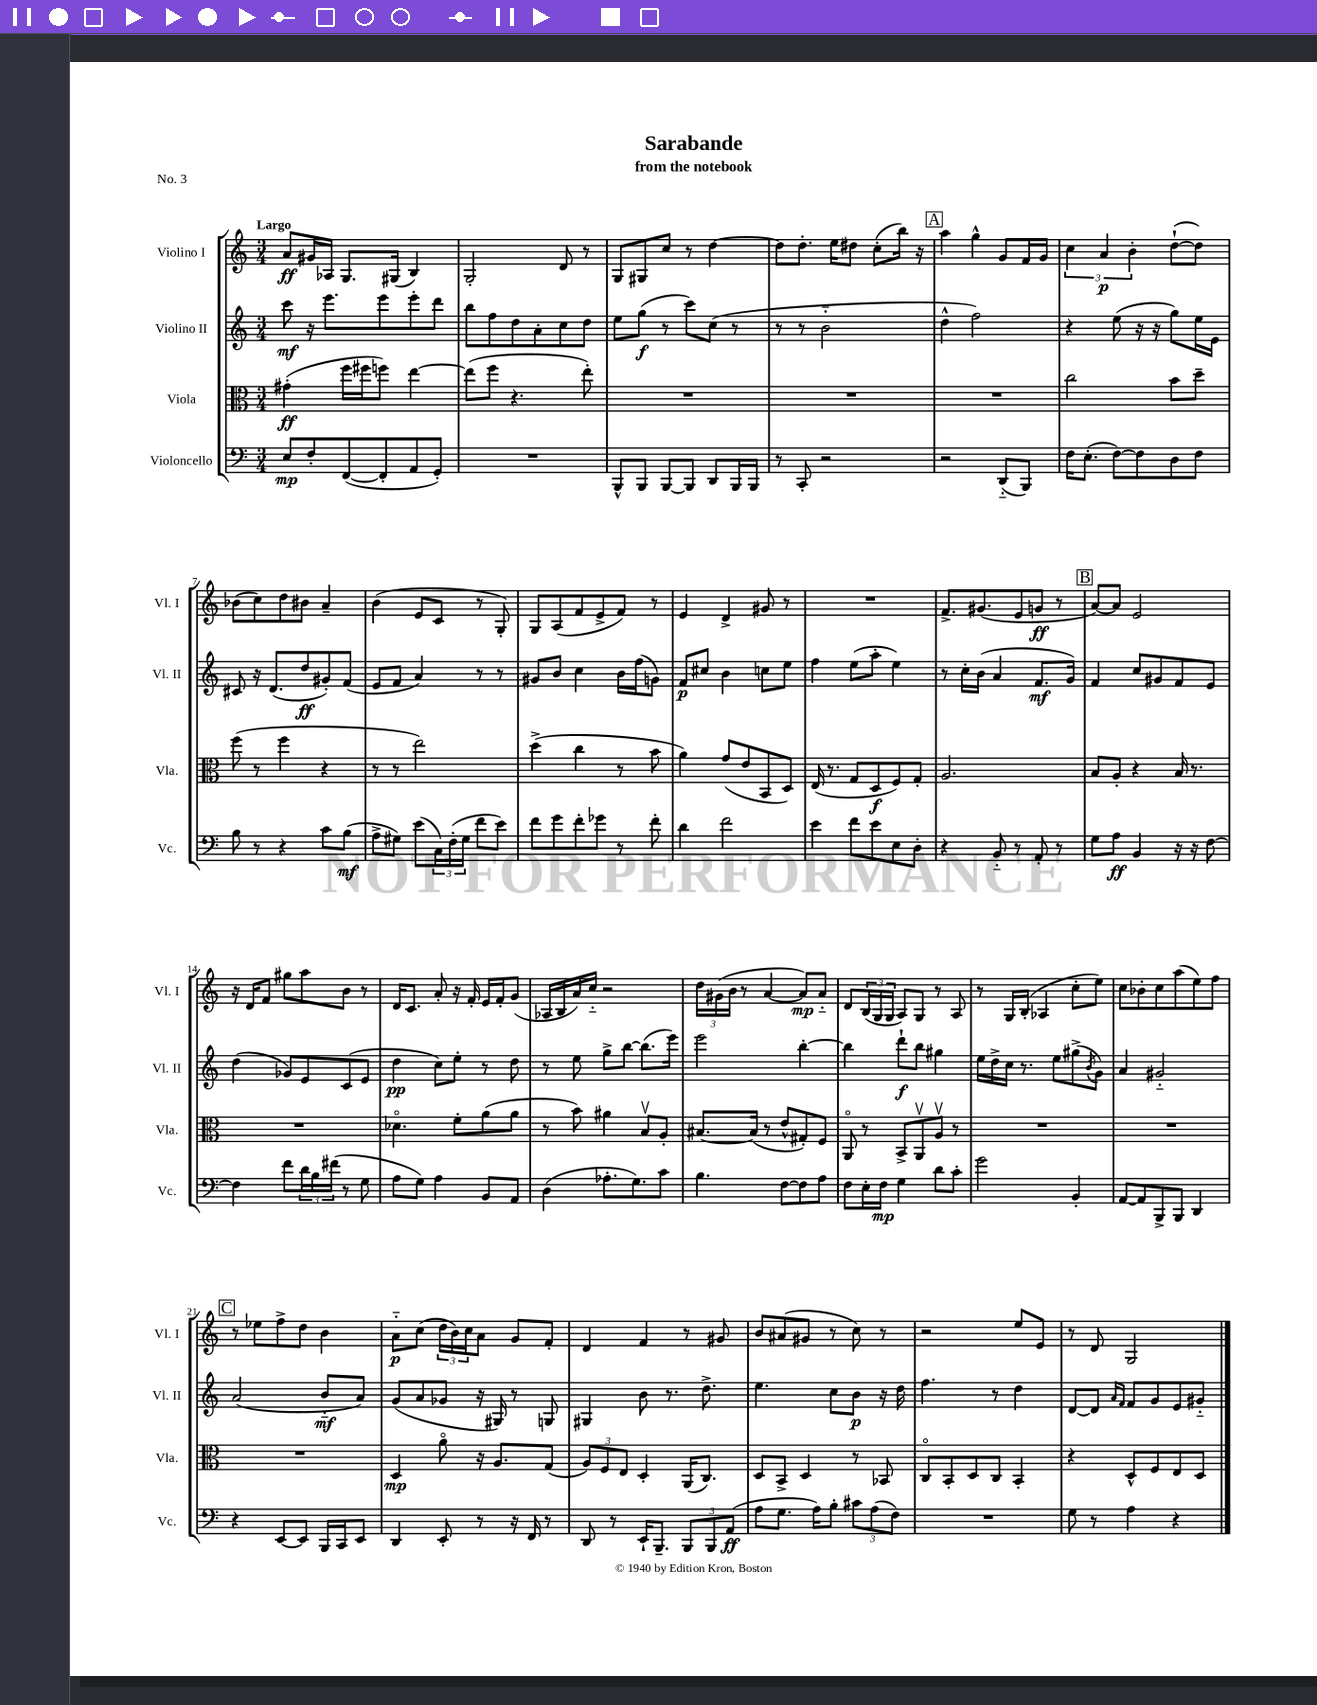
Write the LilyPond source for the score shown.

\header { title = "Sarabande" subtitle = "from the notebook" piece = "No. 3" }
<<
\new StaffGroup <<
\new Staff = "s0" \with { instrumentName = "Violino I" shortInstrumentName = "Vl. I" } {
    \clef treble \key c \major \numericTimeSignature \time 3/4 \tempo "Largo"
    a'8\ff gis'16 aes16 g8. gis16( b4) |
    g2-. d'8 r8 |
    g8 gis8 c''8 r8 d''4~ |
    d''8 d''8.-. e''16 dis''8 c''8-.( b''16) r16 |
    \mark \markup { \box "A" } a''4 g''4-^ g'8 f'16 g'16 |
    \tuplet 3/2 { c''4 a'4\p b'4-. } d''8~-!( d''8) |
    bes'8( c''8) d''8 bis'8 a'4-- |
    b'4( e'8 c'8 r8 g8-.) |
    g8 a8( f'8 e'8-> f'8) r8 |
    e'4 d'4-> gis'8 r8 |
    R2. |
    f'8.-> gis'8.( e'8 g'8\ff r8 |
    \mark \markup { \box "B" } a'8~) a'8 e'2 |
    r16 d'16 f'8 gis''8 a''8 b'8 r8 |
    d'16 c'8. a'8-. r16 f'16-. e'16 f'16-. g'8( |
    aes16 b16 a'16) c''16-_ r2 |
    \tuplet 3/2 { d''16 gis'16( b'16 } r8 a'4~ a'8\mp) a'8-_ |
    d'8 \tuplet 3/2 { b16( g16 g16 } a8) g8 r8 a8 |
    r8 g16 b16-.( aes4 c''8-. e''8) |
    c''8 bes'8-. c''8 a''8( e''8) f''8 |
    \mark \markup { \box "C" } r8 ees''8 f''8-> d''8 b'4 |
    a'8-_\p c''8( \tuplet 3/2 { d''16 b'16) c''16 } a'8 g'8 f'8-. |
    d'4 f'4 r8 gis'8 |
    b'8 ais'8( gis'8 r8 c''8) r8 |
    r2 e''8 e'8 |
    r8 d'8 g2 \bar "|." |
}
\new Staff = "s1" \with { instrumentName = "Violino II" shortInstrumentName = "Vl. II" } {
    \clef treble \key c \major \numericTimeSignature \time 3/4
    c'''8\mf r16 e'''8. e'''8 e'''8-. d'''8 |
    b''8 f''8 d''8 a'8-. c''8 d''8 |
    e''8 g''8\f( r8 c'''8) c''8( r8 |
    r8 r8 b'2-_ |
    \mark \markup { \box "A" } d''4-^ f''2) |
    r4 e''8( r16 r16 g''8) e''16 e'16 |
    cis'8 r16 d'8.( d''8\ff gis'8-.) f'8( |
    e'8 f'8 a'4) r8 r8 |
    gis'8 b'8 c''4 b'16 f''16( g'8) |
    f'8\p cis''8 b'4 c''8 e''8 |
    f''4 e''8( a''8-. e''4) |
    r8 c''16-. b'16( a'4 f'8.\mf g'16) |
    \mark \markup { \box "B" } f'4 c''8 gis'8 f'8 e'8 |
    d''4( ges'8) e'8 c'8( e'8 |
    d''4\pp c''8) e''8-. r8 d''8 |
    r8 e''8 g''8-> b''8~ b''8.( e'''16) |
    e'''2 b''4~-. |
    b''4 d'''8-!\f b''8 gis''4 |
    e''16 d''16-> c''16 r8. e''8 gis''8->( \acciaccatura { b'8 } g'8) |
    a'4 gis'2-_ |
    \mark \markup { \box "C" } a'2( b'8-_\mf a'8) |
    g'8( a'8 ges'8 r16 gis16) r8 g8 |
    gis4 b'8 r8. d''8.-> |
    e''4. c''8 b'8\p r16 d''16 |
    f''4. r8 d''4 |
    d'8~ d'8 \grace { a'16 f'16 } f'8 g'8 e'8 gis'8-_ \bar "|." |
}
\new Staff = "s2" \with { instrumentName = "Viola" shortInstrumentName = "Vla." } {
    \clef alto \key c \major \numericTimeSignature \time 3/4
    gis'4-.\ff( f''16 fis''16 f''8) e''4~ |
    e''8( f''8 r4. e''8-.) |
    R2. |
    R2. |
    \mark \markup { \box "A" } R2. |
    c''2 b'8 d''8-- |
    f''8( r8 f''4 r4 |
    r8 r8 e''2) |
    d''4->( c''4 r8 b'8 |
    a'4) g'8( e'8 b,8 d8) |
    e16( r8. g8 d8\f f8) g8-. |
    a2. |
    \mark \markup { \box "B" } b8 a8-. r4 b16 r8. |
    R2. |
    des'4.\flageolet f'8-. a'8( a'8 |
    r8 b'8) ais'4 b8\upbow a8-. |
    bis8.~ bis16( r8 e'8-^ gis8-.) f8 |
    a,8\flageolet r8 b,8-> a,8\upbow a8\upbow r8 |
    R2. |
    R2. |
    \mark \markup { \box "C" } R2. |
    d4\mp a'8\flageolet r16 a8. g8( |
    \tuplet 3/2 { a8) f8 e8 } d4-. a,16( c8.) |
    d8 b,8-> d4 r8 bes,8 |
    c8\flageolet b,8-. d8 c8 b,4-. |
    r4 d8-^ f8 e8 d8 \bar "|." |
}
\new Staff = "s3" \with { instrumentName = "Violoncello" shortInstrumentName = "Vc." } {
    \clef bass \key c \major \numericTimeSignature \time 3/4
    e8\mp f8-. f,8~( f,8-. a,8 g,8-.) |
    R2. |
    b,,8-^ b,,8 b,,8~ b,,8 d,8 b,,16 b,,16 |
    r8 c,8-. r2 |
    \mark \markup { \box "A" } r2 d,8-_( b,,8) |
    f16 e8.-.( f8~) f8 d8 f8 |
    b8 r8 r4 c'8 b8\mf( |
    a8-> gis8) e'8( \tuplet 3/2 { c16) f16-.( gis16 } f'8 e'8) |
    f'8 g'8 f'8-. ges'8 r8 f'8-. |
    d'4 f'2 |
    e'4 f'8 e'8 e8 d8-. |
    r4 b,8-_ r8 a,8-. r8 |
    \mark \markup { \box "B" } g8 a8\ff b,4 r16 r16 f8~ |
    f4 f'8 \tuplet 3/2 { d'16 b16 fis'16( } r8 g8 |
    a8 g8) a4 b,8 a,8 |
    d4( aes8.-. g8.) c'8 |
    b4. f8~ f8 a8 |
    f8 e16-. f16\mp g4 d'8 c'8-. |
    g'2 b,4-. |
    a,8~ a,8 b,,8-> b,,8 d,4 |
    \mark \markup { \box "C" } r4 e,8~ e,8 b,,16 c,16 e,8 |
    d,4 e,8-. r8 r16 f,16 r8 |
    d,8 r8 e,16-! b,,8.-- \tuplet 3/2 { b,,8 b,,8 a,8\ff( } |
    a8 g8. a16) b8-. \tuplet 3/2 { cis'8 a8( f8) } |
    R2. |
    g8 r8 a4 r4 \bar "|." |
}
>>
>>
